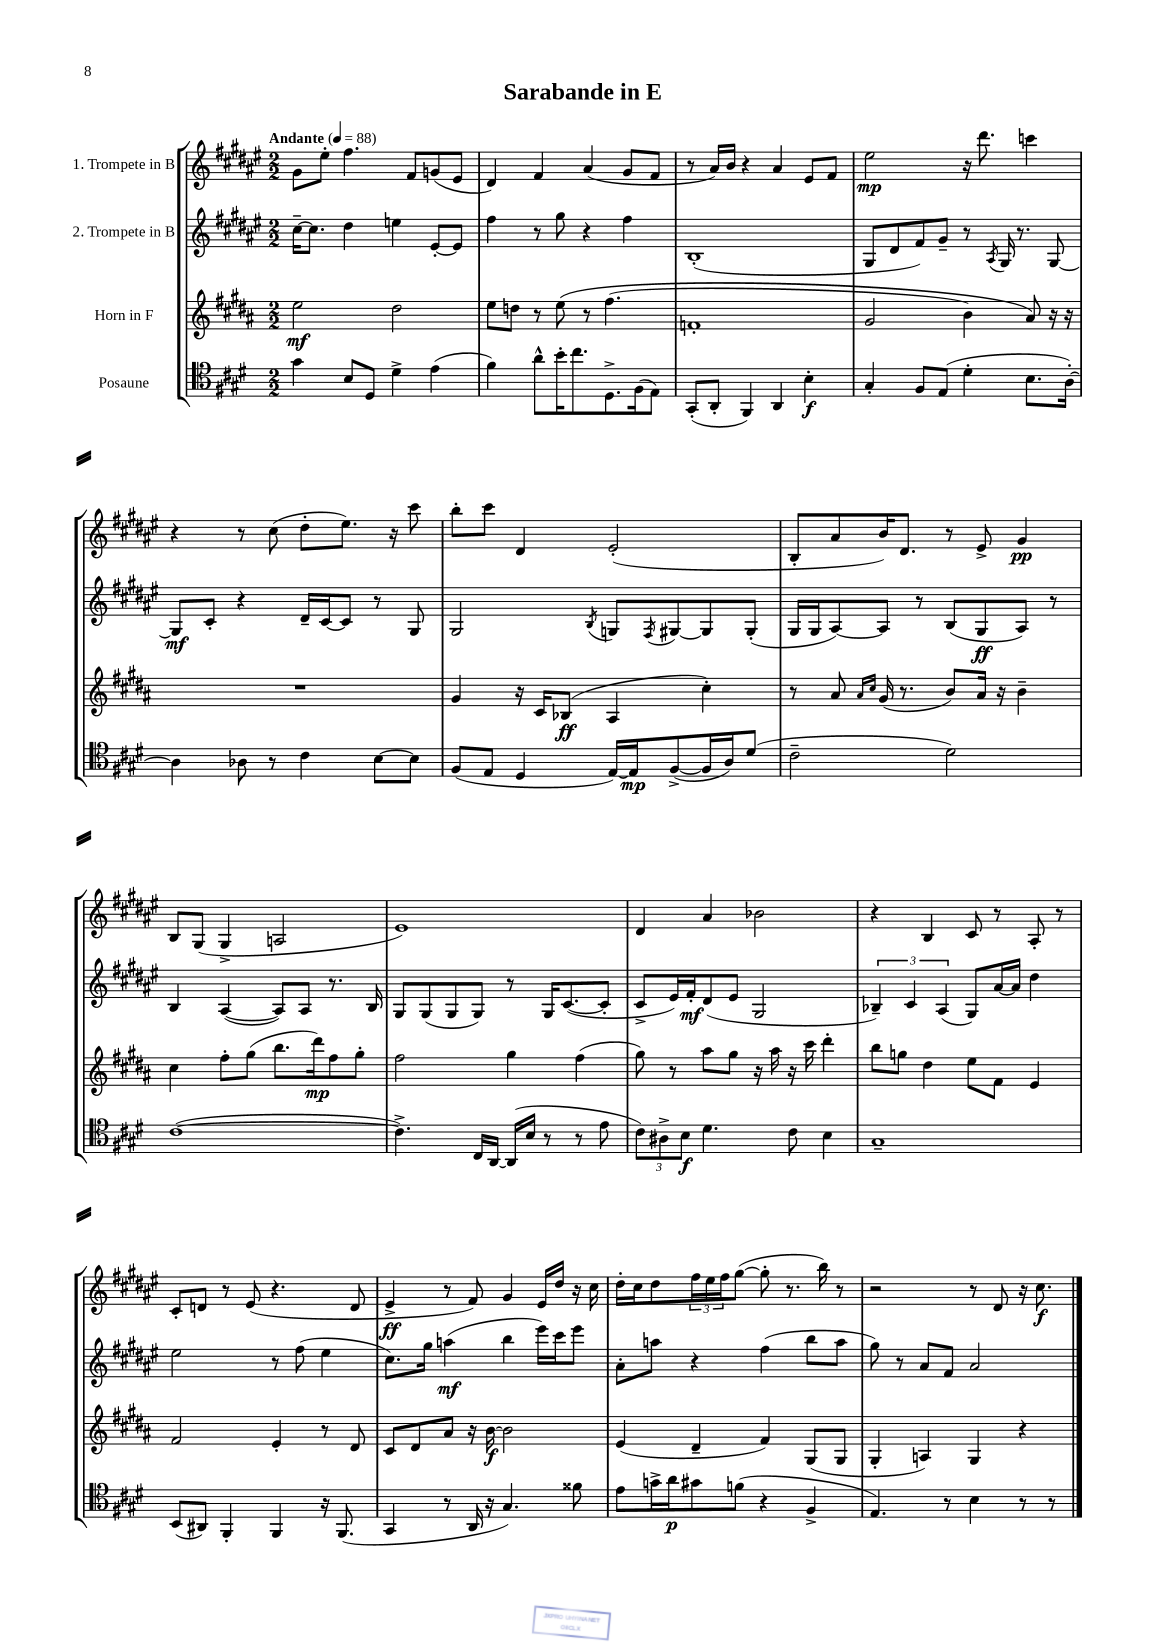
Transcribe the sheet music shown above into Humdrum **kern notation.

**kern	**kern	**kern	**kern
*staff4	*staff3	*staff2	*staff1
*clefC4	*clefG2	*clefG2	*clefG2
*k[f#c#g#d#]	*k[f#c#g#d#a#]	*k[f#c#g#d#a#e#]	*k[f#c#g#d#a#e#]
*M2/2	*M2/2	*M2/2	*M2/2
*MM88	*MM88	*MM88	*MM88
4g#	2ee	[16cc#~	8g#
.	.	8.cc#]	.
.	.	.	8ee#'
8B	.	4dd#	4.ff#
8D#	.	.	.
4d#^	2dd#	4ee	.
.	.	.	8f#
(4e	.	[8e#'	(8g
.	.	8e#]	8e#
=	=	=	=
4f#)	8ee	4ff#	4d#)
.	8dd	.	.
8a^^	8r	8r	4f#
16b'	&(8ee	8gg#	.
8.cc#	.	.	.
.	8r	4r	(4a#
8.D#^	(4.ff#	.	.
.	.	4ff#	8g#
(16F#	.	.	.
8E)	.	.	8f#
=	=	=	=
(8GG#'	1f'	(1B'	8r
8AA'	.	.	16a#)
.	.	.	16b
4FF#)	.	.	4r
4AA	.	.	4a#
4B'	.	.	8e#
.	.	.	8f#
=	=	=	=
4G#'	2g#	8G#	2ee#
.	.	8d#	.
8F#	.	8f#)	.
(8E	.	8g#~	.
4d#'	4b)	8r	16r
.	.	.	8.ddd#
.	.	8qA#	.
.	.	16G#	.
.	.	8.r	.
8.B	8a#&)	.	4ccc
.	16r	[8G#	.
[16A')	16r	.	.
=	=	=	=
4A]	1r	8G#]	4r
.	.	8c#'	.
8A-	.	4r	8r
8r	.	.	(8cc#
4c#	.	16d#~	8dd#'
.	.	[16c#	.
.	.	8c#]	8.ee#)
[8B	.	8r	.
.	.	.	16r
8B]	.	8G#	8ccc#
=	=	=	=
(8F#	4g#	2G#	8bb'
8E	.	.	8ccc#
4D#	16r	.	4d#
.	16c#	.	.
.	(8B-	.	.
.	.	8qB	.
[16E)	4A#	8G	(2e#'
16E]	.	.	.
.	.	8qF#	.
([8F#^	.	[8G#	.
16F#]	4cc#')	8G#]	.
16A)	.	.	.
(8d#	.	(8G#'	.
=	=	=	=
2c#~	8r	16G#	8B'
.	.	16G#	.
.	8a#	[8A#)	8a#
.	16qqa#	.	.
.	16qqcc#	.	.
.	(16g#	8A#]	16b)
.	8.r	.	8.d#
.	.	8r	.
2d#)	8b)	(8B	8r
.	16a#	8G#	8e#^
.	16r	.	.
.	4b~	8A#)	4g#
.	.	8r	.
=	=	=	=
([1c#	4cc#	4B	8B
.	.	.	(8G#
.	8ff#'	([4A#	4G#^
.	(8gg#	.	.
.	8.bb	8A#])	2A
.	.	8A#	.
.	16ddd#)	.	.
.	8ff#	8.r	.
.	8gg#'	.	.
.	.	16B	.
=	=	=	=
4.c#^])	2ff#	8G#	1e#)
.	.	(8G#	.
.	.	8G#	.
16C#	.	8G#)	.
[16AA	.	.	.
(16AA]	4gg#	8r	.
16B	.	.	.
8r	.	16G#	.
.	.	([8.c#	.
8r	(4ff#	.	.
8e	.	8c#']	.
=	=	=	=
12c#)	8gg#)	8c#^	4d#
12A#^	.	.	.
.	8r	16e#)	.
12B	.	.	.
.	.	16f#'	.
4.d#	8aa#	(8d#	4a#
.	8gg#	8e#	.
.	16r	2G#	2b-
.	16aa#	.	.
8c#	16r	.	.
.	16ccc#	.	.
4B	4ddd#'	.	.
=	=	=	=
1G#~	8bb	6B-~)	4r
.	8gg	.	.
.	.	6c#	.
.	4dd#	.	4B
.	.	(6A#	.
.	8ee	8G#)	8c#
.	8f#	[16a#	8r
.	.	16a#]	.
.	4e	4dd#	8A#'
.	.	.	8r
=	=	=	=
(8BB	2f#	2ee#	8c#'
8AA#)	.	.	8d
4FF#'	.	.	8r
.	.	.	(8e#
4FF#	4e'	8r	4.r
.	.	(8ff#	.
16r	8r	4ee#	.
(8.FF#	.	.	.
.	8d#	.	8d
=	=	=	=
4GG#	8c#	8.cc#)	4e#^
.	8d#	.	.
.	.	16gg#	.
8r	8a#	(4aa	8r
16AA	16r	.	8f#)
16r	[16b	.	.
4.G#)	2b]	4bb	4g#
.	.	16eee#)	16e#
.	.	16ccc#	16dd#
8f##	.	8eee#	16r
.	.	.	16cc#
=	=	=	=
8e	(4e	8a#'	16dd#'
.	.	.	16cc#
16g^	.	8aa	8dd#
16a	.	.	.
8g#	4d#~	4r	24ff#
.	.	.	24ee#
.	.	.	24ff#
(8f	.	.	([8gg#
4r	4f#)	(4ff#	8gg#']
.	.	.	8.r
4F#^	(8G#	8bb	.
.	.	.	16bb)
.	8G#	8aa	8r
=	=	=	=
4.E)	4G#'	8gg#)	2r
.	.	8r	.
.	4A)	8a#	.
8r	.	8f#	.
4B	4G#	2a#	8r
.	.	.	8d#
8r	4r	.	16r
.	.	.	8.cc#
8r	.	.	.
==	==	==	==
*-	*-	*-	*-
